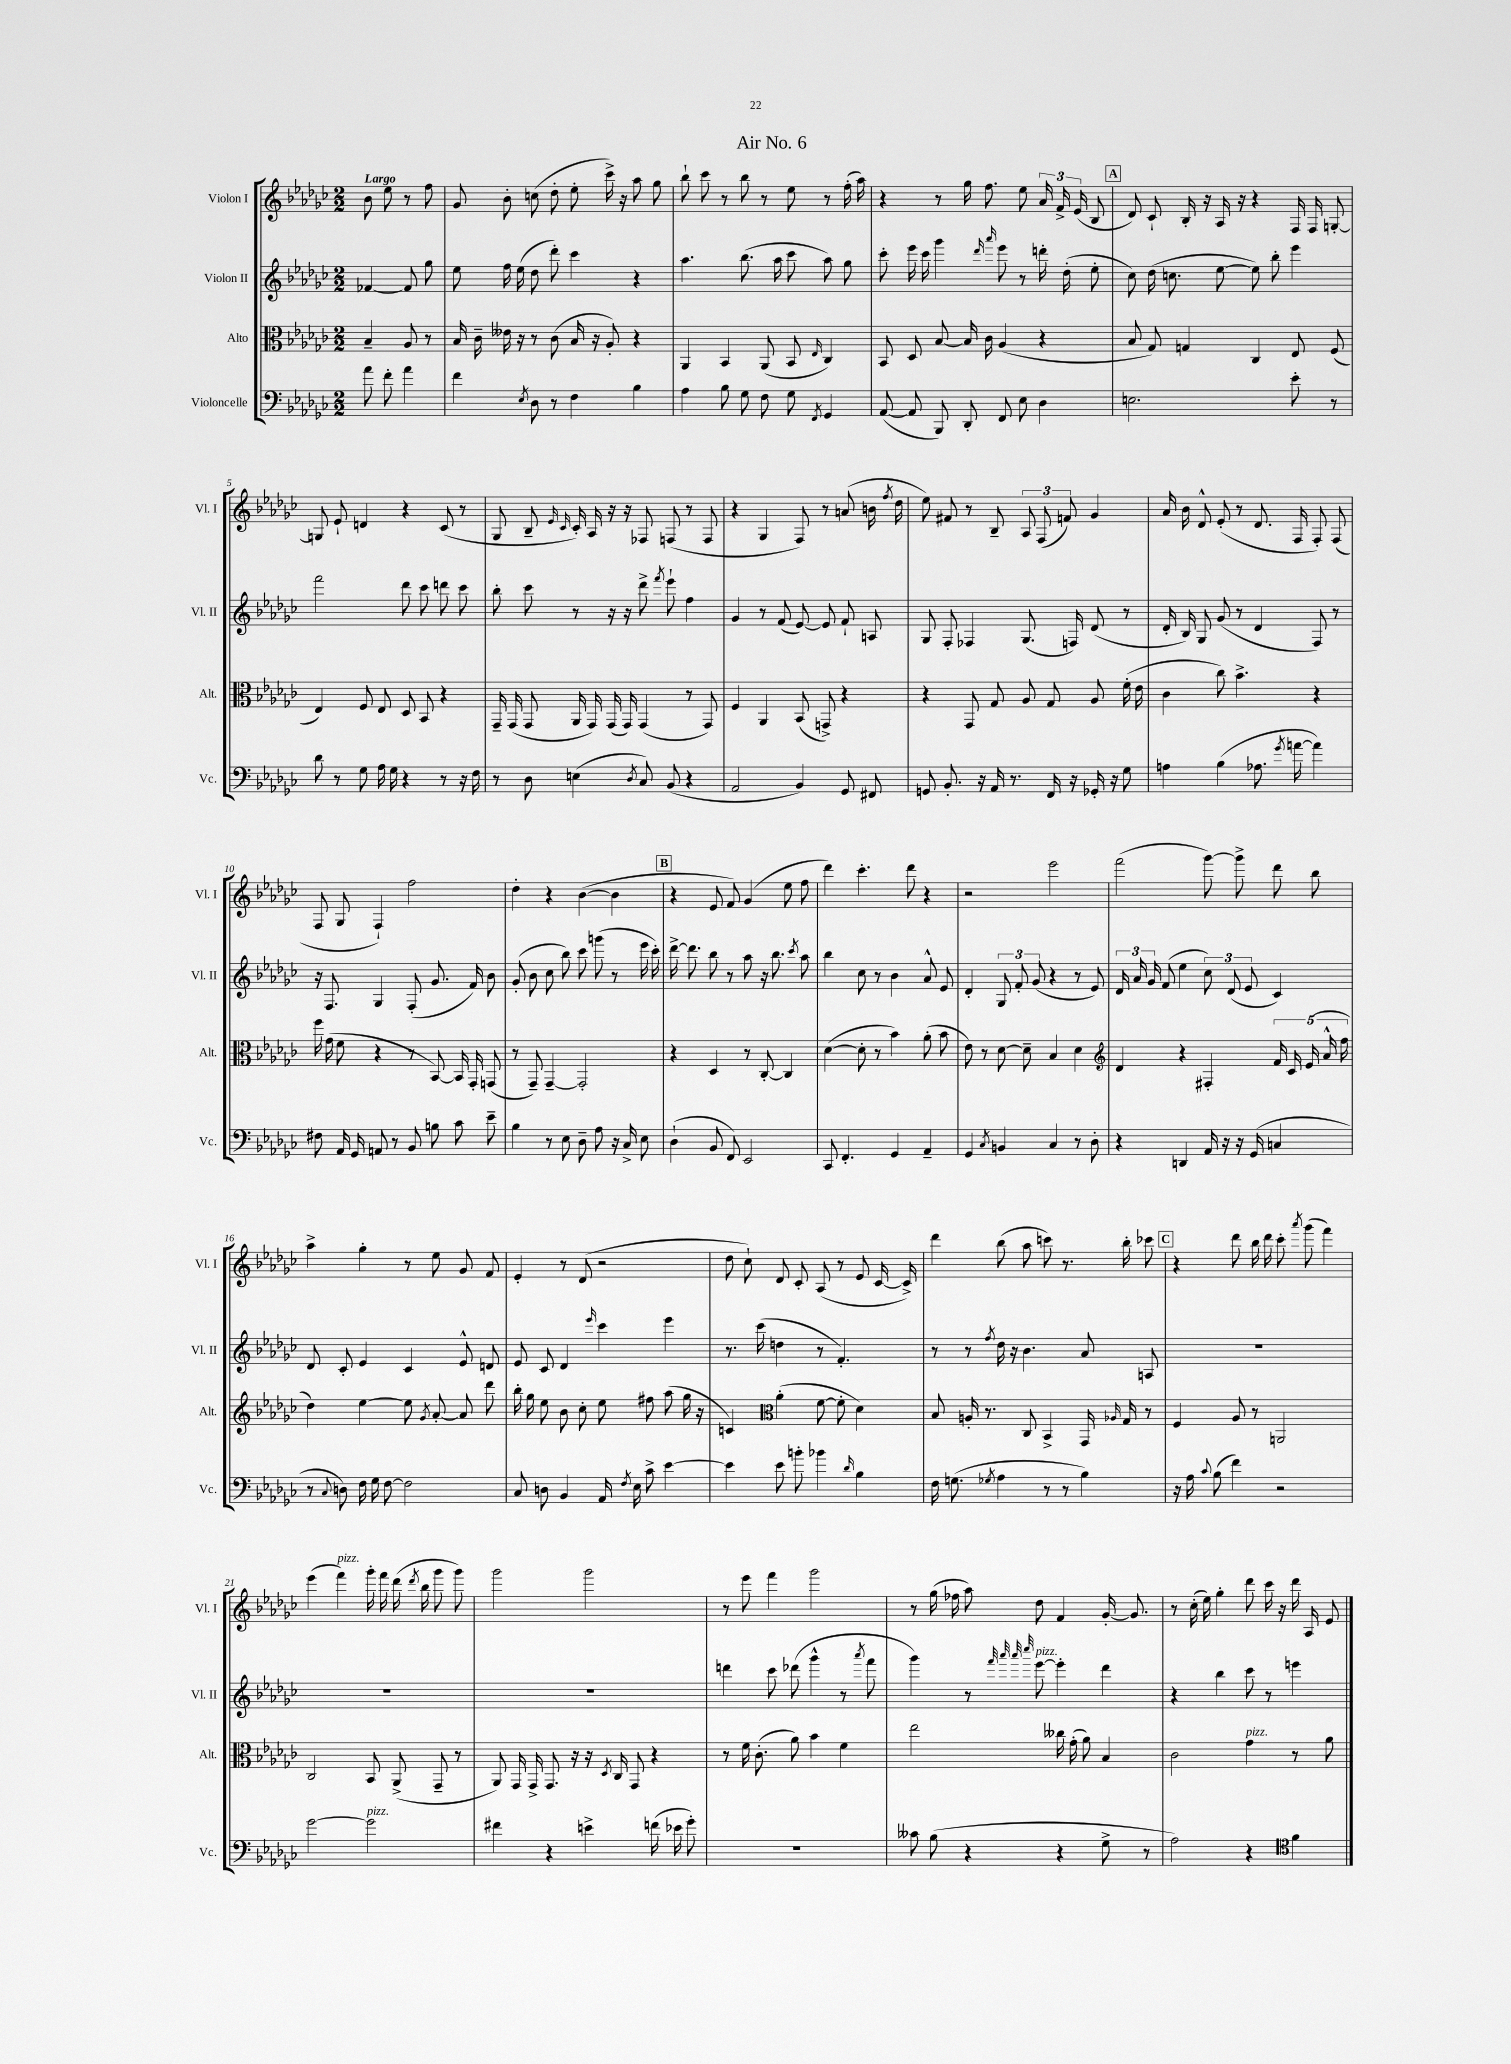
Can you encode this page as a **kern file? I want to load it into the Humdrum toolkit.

**kern	**kern	**kern	**kern
*staff4	*staff3	*staff2	*staff1
*clefF4	*clefC3	*clefG2	*clefG2
*k[b-e-a-d-g-c-]	*k[b-e-a-d-g-c-]	*k[b-e-a-d-g-c-]	*k[b-e-a-d-g-c-]
*M2/2	*M2/2	*M2/2	*M2/2
8a-	4B-~	[4f-	8b-
8f'	.	.	8ee-
4a-	8A-	8f-]	8r
.	8r	8gg-	8ff
=	=	=	=
4f	16B-	8ee-	8g-
.	16c-~	.	.
.	16e--	16ff	8b-'
.	16r	(16ee-	.
8qE-	.	.	.
8D-	8r	8dd-	(8cc
8r	(8c-	8ddd-')	8dd-'
4F	16B-	4ccc-	8ee-'
.	16r	.	.
.	8A-')	.	16ccc-^)
.	.	.	16r
4B-	4r	4r	8aa-
.	.	.	8gg-
=	=	=	=
4A-	4AA-	4.aa-	8bb-`
.	.	.	8ccc-
8B-	4BB-	.	8r
8G-	.	(8.bb-	8bb-
8F	(8AA-	.	8r
.	.	16aa-	.
8G-	8BB-	8ccc-	8ee-
8qFF	16qqE-	.	.
4GG-	4C-)	8aa-)	8r
.	.	8gg-	(16ff'
.	.	.	16aa-)
=	=	=	=
([8AA-	8BB-	8ccc-'	4r
8AA-]	8D-	16eee-	.
.	.	16ccc-	.
8BBB-)	[8B-	4ggg-	8r
8DD-'	16B-]	.	16gg-
.	16c-	.	8.ff
.	.	16qqddd-	.
.	.	16qqaaa-	.
8FF	(4A-	8eee-	.
8E-	.	8r	8ee-
4D-	4r	16ddd'	24a-
.	.	.	24f^
.	.	(16dd-'	.
.	.	.	(24e-
.	.	8ee-'	8B-
=	=	=	=
2.E	8B-	8cc-)	8d-)
.	8G-)	(16dd-	8c-`
.	.	8.cc	.
.	4G	.	16B-'
.	.	.	16r
.	.	[8ee-	16A-
.	.	.	16r
.	4C-	8ee-])	4r
.	.	8bb-'	.
8e-'	8E-	4eee-	16F
.	.	.	16F
8r	(8F	.	[8G'
=	=	=	=
8d-	4E-)	2fff	8G]
8r	.	.	8e-`
8G-	8F	.	4d
16A-	8E-	.	.
16G-	.	.	.
4r	8D-	8ddd-	4r
.	8BB-	8ccc-	.
8r	4r	8ddd	(8c-
16r	.	8ccc-	8r
16F	.	.	.
=	=	=	=
8r	16GG-~	8bb-'	8G-
.	(16GG-	.	.
8D-	8GG-	8ccc-	8B-~
.	.	.	16qqe-
.	.	.	16qqc-
(4E	16AA-	8r	16c-')
.	16GG-)	.	16A-
.	(16GG-	16r	16r
.	16GG-)	16r	16r
8qD-	.	.	.
8C-)	(4GG-	8ddd-^	8F-
.	.	8qfff	.
(8BB-	.	8eee-`	(8F
4r	8r	4ff	8r
.	8GG-)	.	8F
=	=	=	=
2AA-	4F	4g-	4r
.	4AA-	8r	4G-
.	.	(8f	.
4BB-)	(8BB-	[8e-)	8F)
.	8GG^)	8e-]	8r
8GG-	4r	8f`	(8a
8FF#	.	8A	16b
.	.	.	8qff
.	.	.	16dd-
=	=	=	=
8GG	4r	8G-	8ee-)
8.BB-'	.	8F'	8f#
.	8GG-	4F-	8r
16r	.	.	.
16AA-	8G-	.	8B-~
8.r	.	.	.
.	8A-	(8.G-	12A-
.	.	.	(12F
16FF	8G-	.	.
.	.	.	12f)
16r	.	16F)	.
16GG-'	8A-	(8d-	4g-
16r	.	.	.
8G-	(16f'	8r	.
.	16e-	.	.
=	=	=	=
4A	4c-	16d-'	16a-
.	.	16B-)	16b-
.	.	8G-	8d-^^
(4B-	8cc-)	(8g-	(8e-'
.	4.b-^	8r	8r
8.A-	.	4d-	8.d-
8qg-	.	.	.
[16a	.	.	16F
4a])	4r	8F)	8F')
.	.	8r	(8F
=	=	=	=
8F#	16ff	16r	8F
.	(16g-	8.F	.
16AA-	8f	.	8G-
16GG-	.	.	.
8AA	4r	4G-	4F`)
8r	.	.	.
8BB-	8r	(8F'	2ff
8B	[8BB-)	8.g-	.
8c-	16BB-]	.	.
.	16GG-'	16f)	.
8e-~	(8GG	8b-	.
=	=	=	=
4B-	8r	(8g-'	4dd-'
.	8GG-~)	8b-	.
8r	[4GG-~	8cc-	4r
8E-	.	8bb-)	.
8D-~	2GG-']	8ccc-	([4b-
8A-	.	(8ggg	.
16r	.	8r	4b-]
16C-^	.	.	.
8E-	.	16eee-	.
.	.	16ccc-')	.
=	=	=	=
(4D-`	4r	[16ddd-^	4r
.	.	8.ddd-]	.
8BB-	4D-	8bb-	8e-
8FF)	.	8r	8f)
2EE-	8r	8aa-	(4g-
.	[8C-'	16r	.
.	.	8.bb-	.
.	4C-]	.	8ee-
.	.	8qccc-	.
.	.	8aa-	8ff
=	=	=	=
8CC-	([4d-	4bb-	4ddd-)
4.FF'	.	.	.
.	8d-']	8cc-	4.ccc-'
.	8r	8r	.
4GG-	4b-)	4b-	.
.	.	.	8ddd-
4AA-~	(8a-'	8a-^^	4r
.	8b-	8e-	.
=	=	=	=
4GG-	8e-)	4d-'	2r
.	8r	.	.
8qC-	.	.	.
4BB	[8d-	12G-	.
.	.	12f'	.
.	8d-~]	.	.
.	.	(12g-	.
4C-	4B-	4r	2eee-
8r	4d-	8r	.
8D-'	.	8e-)	.
=	=	=	=
*	*clefG2	*	*
4r	4d-	24d-	(2fff
.	.	24a-	.
.	.	24g-	.
.	.	(8f	.
4DD	4r	4ee-	.
16AA-	4F#'	12cc-)	[8ggg-)
16r	.	.	.
.	.	(12d-	.
16r	.	.	8ggg-^]
.	.	12e-	.
(16GG-	.	.	.
4C	20f	4c-)	8ddd-
.	20c-	.	.
.	(20e-	.	.
.	.	.	8bb-
.	20a-^^	.	.
.	20ff	.	.
=	=	=	=
8r	4dd-)	8d-	4aa-^
8qqC-	.	.	.
8D)	.	8c-'	.
16F	[4ee-	4e-	4gg-'
16G-	.	.	.
[8F	.	.	.
2F]	8ee-]	4c-	8r
.	8qg-	.	.
.	[8a-'	.	8ee-
.	8a-]	8e-^^	8g-
.	8ddd-	8d	8f
=	=	=	=
8C-	16bb-'	8e-	4e-'
.	16gg-	.	.
8D	8ee-	8c-	.
4BB-	8b-	4d-	8r
.	8cc-'	.	(8d-
.	.	16qqeee-	.
16AA-	8ee-	4ccc-	2r
8qF	.	.	.
16E-	.	.	.
8c-^	8ff#	.	.
[4e-	(8aa-	4eee-	.
.	16gg-	.	.
.	16r	.	.
=	=	=	=
4e-]	4c)	8.r	8dd-
.	.	.	8cc-`)
.	.	(16ccc-	.
*	*clefC3	*	*
8e-	(4a-'	4dd	8d-
8b'	.	.	8c-'
4b-	[8f	8r	(8A-
.	8f']	4.f')	8r
16qqd-	.	.	.
4B-	4d-)	.	8e-
.	.	.	[16c-
.	.	.	16c-^])
=	=	=	=
16F	8B-	8r	4ddd-
(8.G	.	.	.
.	16A'	8r	.
.	8.r	.	.
8qG-	.	8qff	.
4A-	.	16dd-	(8bb-
.	.	16r	.
.	8C-	4.b-	8aa-
8r	4BB-^	.	8ccc)
8r	.	.	8.r
4B-)	16GG-	8a-	.
.	16qqA-	.	.
.	16G-	.	16bb-'
.	8r	8A	8ccc-
=	=	=	=
16r	4F	1r	4r
16A-	.	.	.
8qqc-	.	.	.
(8B-	.	.	.
4f)	8A-	.	8ddd-
.	8r	.	16bb-
.	.	.	16ddd-
2r	2AA	.	8ccc-'
.	.	.	8qaaa-
.	.	.	(8ggg-
.	.	.	4fff)
=	=	=	=
[2g-	2C-	1r	(4eee-
.	.	.	4fff)
2g-]	8BB-	.	16ggg-'
.	.	.	16fff
.	(8AA-^	.	(16ddd-
.	.	.	8qddd-
.	.	.	16bb-
.	8GG-~	.	8ggg-
.	8r	.	8ggg-)
=	=	=	=
4f#	8AA-)	1r	2ggg-
.	16GG-	.	.
.	16GG-^	.	.
4r	8.GG-	.	.
.	16r	.	.
4e^	16r	.	2ggg-
.	8qD-	.	.
.	16C-	.	.
.	8GG-	.	.
(16f	4r	.	.
16e-	.	.	.
8g-')	.	.	.
=	=	=	=
1r	8r	4ddd	8r
.	16f	.	8eee-
.	(8.c-'	.	.
.	.	8ccc-	4fff
.	8a-)	(8ddd-	.
.	4b-	4ggg-^^	2ggg-
.	4f	8r	.
.	.	8qaaa-	.
.	.	8fff	.
=	=	=	=
8c--	2ee-	4ggg-)	8r
(8B-	.	.	(16gg-
.	.	.	16ff-
4r	.	8r	8aa-)
.	.	32qqfff	.
.	.	32qqaaa-	.
.	.	32qqaaa-	.
.	.	32qqcccc-	.
.	.	[8eee-	8dd-
4r	16cc--	4eee-']	4f
.	(16g-'	.	.
.	8a-)	.	.
8G-^	4B-	4ddd-	[16g-'
.	.	.	8.g-]
8r	.	.	.
=	=	=	=
2A-)	2c-	4r	8r
.	.	.	(16cc-'
.	.	.	16ee-)
.	.	4bb-	4gg-'
4r	4g-	8ccc-	8ddd-
.	.	8r	16ccc-
.	.	.	16r
*clefC4	*	*	*
4f	8r	4eee	16ddd-
.	.	.	16A-
.	8a-	.	8e-
==	==	==	==
*-	*-	*-	*-
